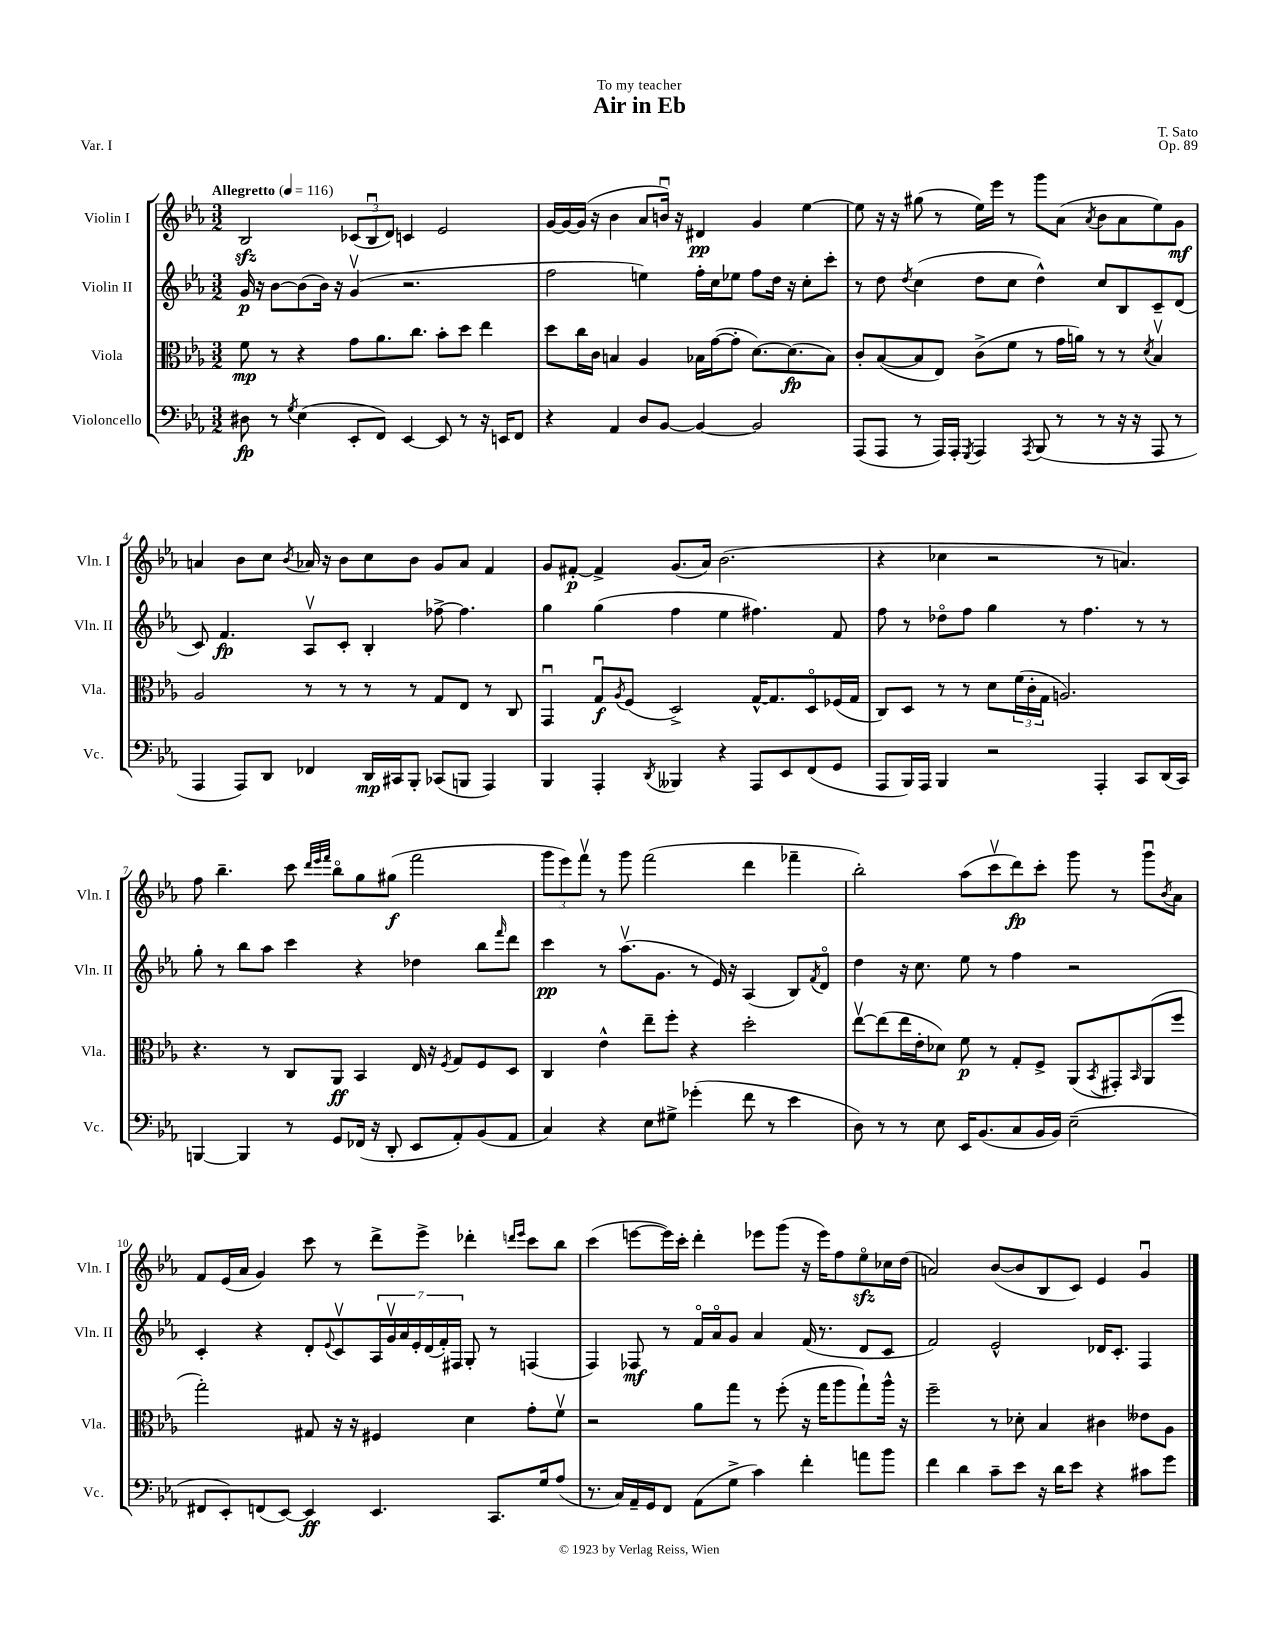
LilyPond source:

\header { title = "Air in Eb" composer = "T. Sato" dedication = "To my teacher" opus = "Op. 89" piece = "Var. I" }
<<
\new StaffGroup <<
\new Staff = "s0" \with { instrumentName = "Violin I" shortInstrumentName = "Vln. I" } {
    \clef treble \key ees \major \numericTimeSignature \time 3/2 \tempo "Allegretto" 4 = 116
    bes2\sfz \tuplet 3/2 { ces'8( bes8\downbow d'8) } c'4 ees'2 |
    g'16~ g'16~ g'16( r16 bes'4 aes'8 b'16\downbow) r16 dis'4\pp g'4 ees''4~ |
    ees''8 r16 r16 gis''8( r8 ees''16) ees'''16 r8 g'''8 aes'8( \acciaccatura { aes'8 } bes'8 aes'8 ees''8) g'8\mf |
    a'4 bes'8 c''8 \acciaccatura { bes'8 } aes'16 r16 bes'8 c''8 bes'8 g'8 aes'8 f'4 |
    g'8 fis'8~-.\p fis'4-> g'8.( aes'16) bes'2.( |
    r4 ces''4 r2 r8 a'4.) |
    f''8 bes''4.-- c'''8 \grace { d'''32 ees'''32 f'''32 } bes''8\flageolet g''8 gis''8\f( f'''2 |
    \tuplet 3/2 { g'''8 ees'''8) f'''8\upbow } r8 g'''8 f'''2( d'''4 fes'''4-- |
    bes''2-.) aes''8( c'''8\upbow d'''8\fp) c'''8-. g'''8 r8 g'''8\downbow \acciaccatura { bes'8 } aes'8 |
    f'8 ees'16( aes'16 g'4) c'''8 r8 d'''8-> ees'''8-> des'''4-. \grace { d'''16 ees'''16 } c'''8 bes''8 |
    c'''4( e'''8~ e'''16) c'''16-. d'''4-. ees'''8 g'''8( r16 ees'''16) f''8 ees''8\flageolet\sfz ces''16 d''16( |
    a'2) bes'8~( bes'8 bes8 c'8) ees'4 g'4\downbow \bar "|." |
}
\new Staff = "s1" \with { instrumentName = "Violin II" shortInstrumentName = "Vln. II" } {
    \clef treble \key ees \major \numericTimeSignature \time 3/2
    g'16\p r16 bes'8~ bes'8( bes'16) r16 g'4\upbow( r2. |
    f''2 e''4) f''16-. c''16 ees''8 f''8 d''16 r16 c''8-. c'''8-. |
    r8 d''8 \acciaccatura { d''8 } c''4( d''8 c''8 d''4-^) c''8 bes8 c'8-- d'8( |
    c'8) f'4.\fp aes8\upbow c'8-. bes4-. fes''8~-> fes''4. |
    g''4 g''4( f''4 ees''4 fis''4.) f'8 |
    f''8 r8 des''8\flageolet f''8 g''4 r8 f''4. r8 r8 |
    g''8-. r8 bes''8 aes''8 c'''4 r4 des''4 bes''8 \grace { f'''16 } d'''8 |
    c'''4\pp r8 aes''8.\upbow( g'8. r8 ees'16) r16 aes4( bes8) \acciaccatura { f'8 } d'8\flageolet |
    d''4 r16 c''8. ees''8 r8 f''4 r2 |
    c'4-. r4 d'8-. \appoggiatura { ees'8 } c'8\upbow \tuplet 7/4 { aes16 g'16\upbow aes'16 ees'16-. d'16( f'16-.) fis16 } g8-. r8 f4( |
    f4) fes8\mf r8 f'16\flageolet aes'16\flageolet g'8 aes'4 f'16( r8. d'8 c'8 |
    f'2) ees'2-^ des'16 c'8.-. f4 \bar "|." |
}
\new Staff = "s2" \with { instrumentName = "Viola" shortInstrumentName = "Vla." } {
    \clef alto \key ees \major \numericTimeSignature \time 3/2
    f'8\mp r8 r4 g'8 aes'8. c''8. bes'8-. d''8 ees''4 |
    d''8 c''16 c'16 b4 aes4 bes16 g'16~( g'8-. d'8.~) d'8.\fp( bes8) |
    c'8-. bes8~( bes8 ees8) c'8->( f'8 r8 g'16 a'16) r8 r8 \acciaccatura { d'8 } bes4\upbow |
    aes2 r8 r8 r8 r8 g8 ees8 r8 c8 |
    g,4\downbow g8\downbow\f \acciaccatura { aes8 } f8( d2->) g16~-^ g8. d8\flageolet fes16( g16 |
    c8) d8 r8 r8 d'8 \tuplet 3/2 { f'16( c'16-. g16 } a2.) |
    r4. r8 c8 aes,8\ff bes,4 ees16 r16 \acciaccatura { f8 } g8 f8 d8 |
    c4 ees'4-^ ees''8-- f''8-. r4 d''2-. |
    ees''8~\upbow ees''8( ees''16 ees'16-. des'8) f'8\p r8 g8-. f8-> aes,8( \acciaccatura { bes,8 } gis,8-.) \grace { bes,16 } aes,8( f''8 |
    g''2-.) gis8 r16 r16 fis4 d'4 g'8-. f'8\upbow |
    r2 aes'8 g''8 r8 f''8-.( r16 g''16 aes''8 g''8-!) aes''16-^ r16 |
    f''2-- r8 des'8-. bes4 cis'4 eeses'8 aes8 \bar "|." |
}
\new Staff = "s3" \with { instrumentName = "Violoncello" shortInstrumentName = "Vc." } {
    \clef bass \key ees \major \numericTimeSignature \time 3/2
    dis8\fp r8 \acciaccatura { g8 } ees4( ees,8-. f,8) ees,4~ ees,8 r8 r16 e,16 f,8 |
    r4 aes,4 d8 bes,8~ bes,4~ bes,2 |
    aes,,8( aes,,8 r8 aes,,16) aes,,16-. \acciaccatura { g,,8 } aes,,4 \acciaccatura { aes,,8 } bes,,8( r8 r8 r16 r16 aes,,8 r8 |
    aes,,4 aes,,8) d,8 fes,4 d,16\mp cis,16 bes,,8-. ces,8( b,,8 aes,,4) |
    bes,,4 aes,,4-. \acciaccatura { d,8 } beses,,4 r4 aes,,8 ees,8 f,8( g,8 |
    aes,,8 bes,,16) aes,,16 bes,,4 r2 aes,,4-. c,8 d,16( c,16) |
    b,,4~ b,,4 r8 g,8 fes,16( r16 d,8-. ees,8 aes,8-.) bes,8( aes,8 |
    c4) r4 ees8 gis8-> ges'4-.( f'8 r8 ees'4 |
    d8) r8 r8 ees8 ees,16 bes,8.( c8 bes,16 bes,16) ees2--( |
    fis,8 ees,8-.) f,8( ees,8~) ees,4\ff ees,4. c,8. g16 aes8( |
    r8. c16) aes,16-- g,16 f,8 aes,8( g8-> c'4) f'4-. a'8 bes'8 |
    f'4 d'4 c'8-- ees'8 r16 d'16 ees'8 r4 cis'8 g'8 \bar "|." |
}
>>
>>
